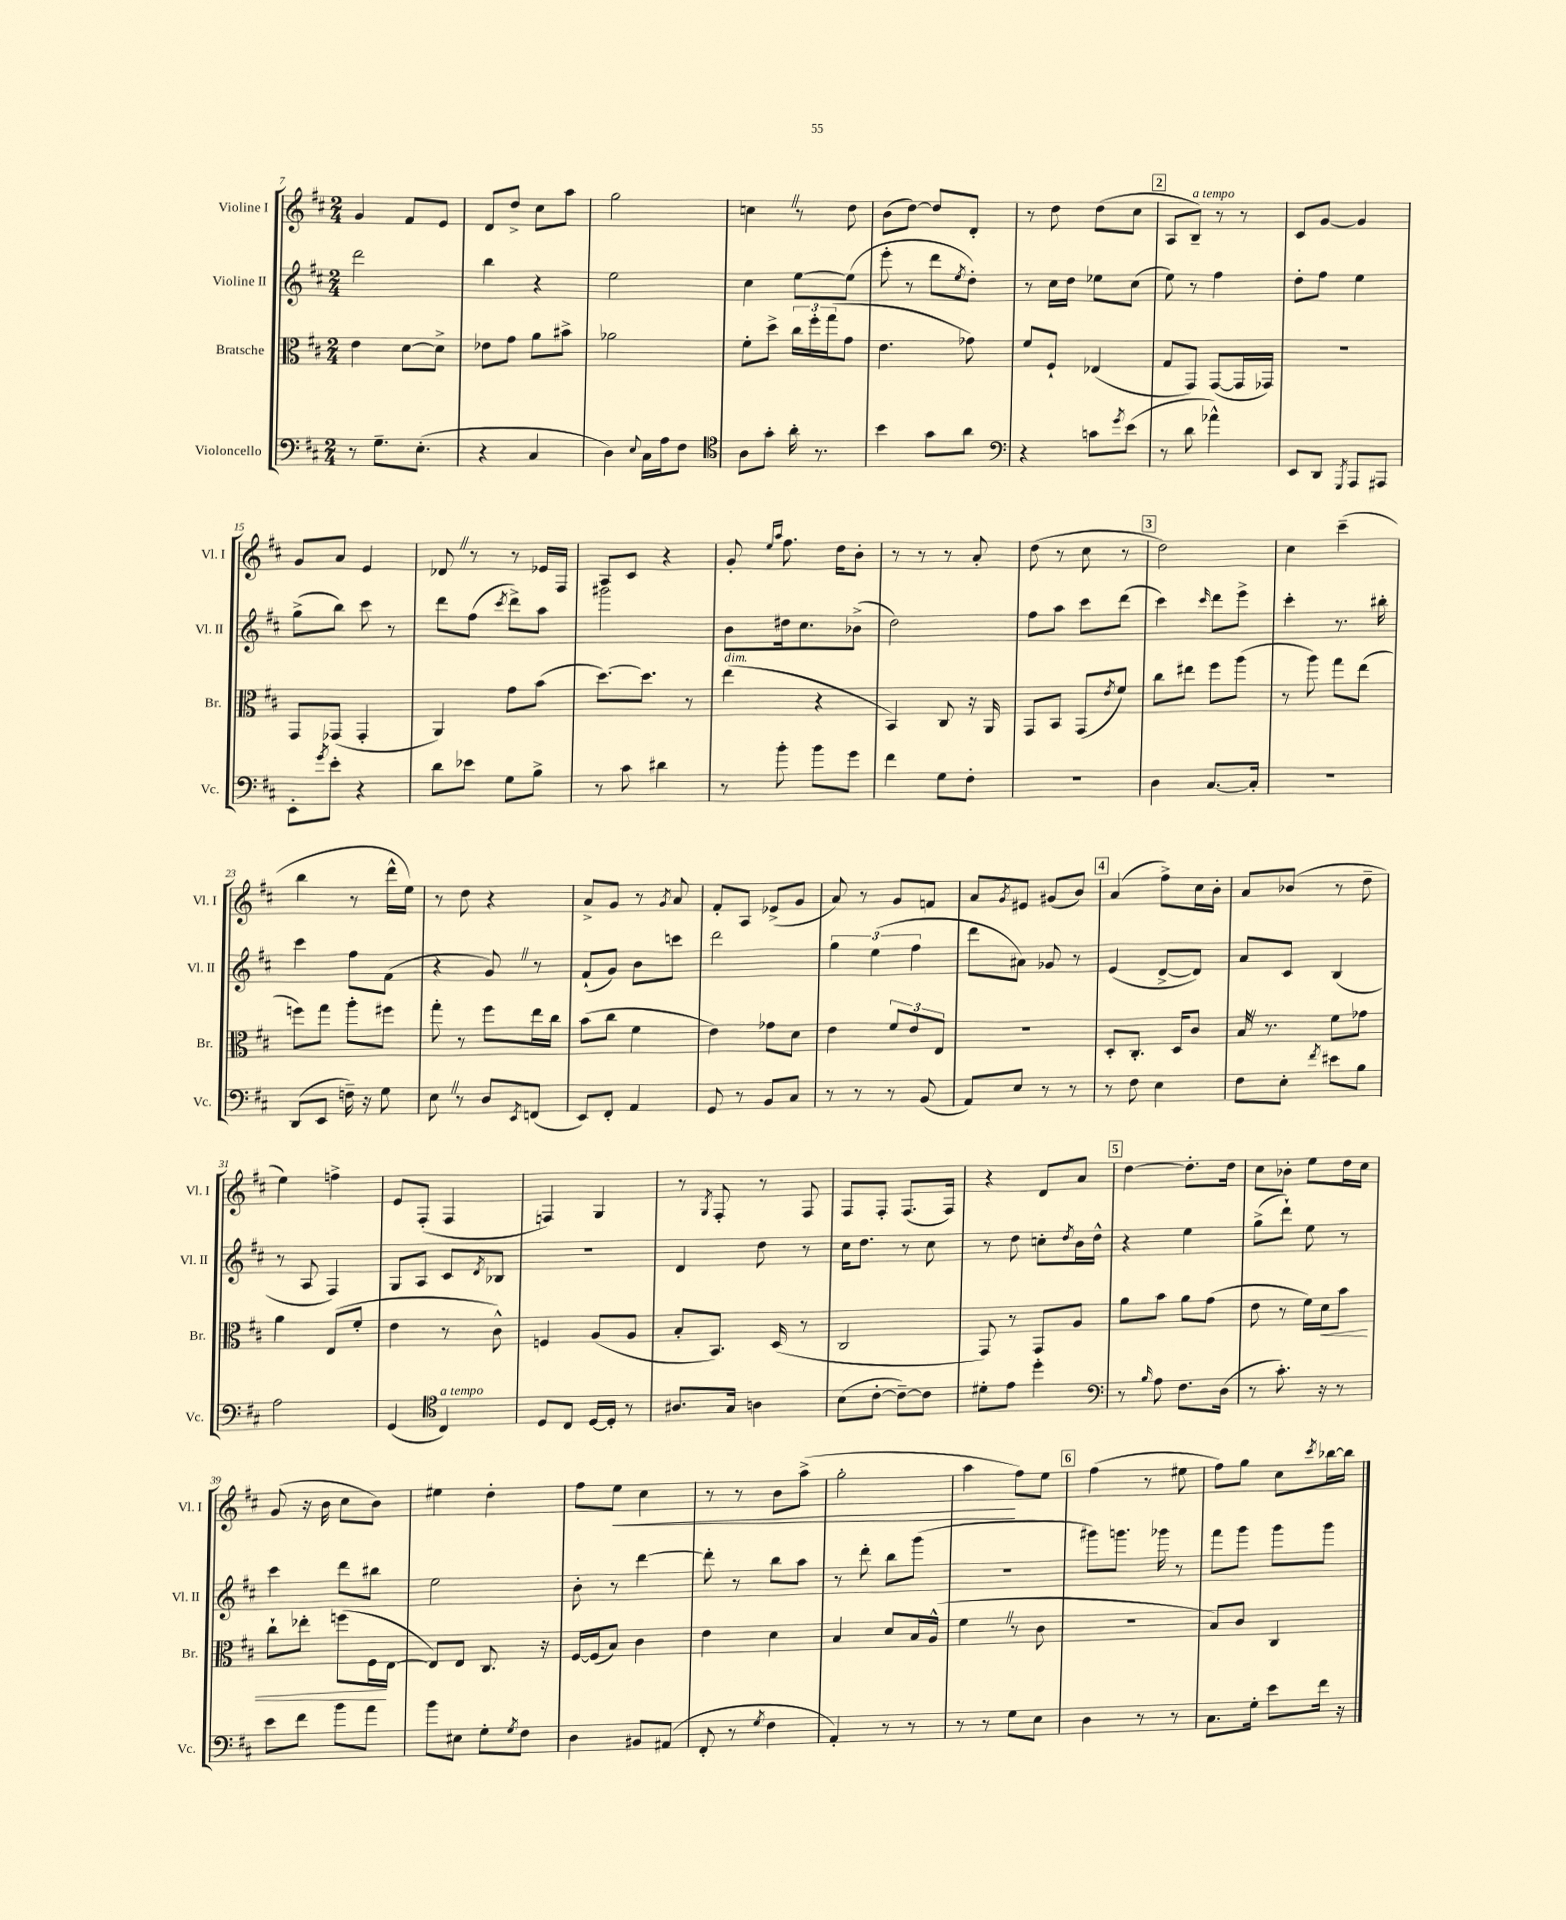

**kern	**kern	**kern	**kern
*staff4	*staff3	*staff2	*staff1
*clefF4	*clefC3	*clefG2	*clefG2
*k[f#c#]	*k[f#c#]	*k[f#c#]	*k[f#c#]
*M2/4	*M2/4	*M2/4	*M2/4
8r	4e	2ddd	4g
8.G~	.	.	.
.	[8d	.	8f#
(8.E'	.	.	.
.	8d^]	.	8e
=	=	=	=
4r	8e-	4bb	8d
.	8g	.	8dd^
4C#	8a	4r	8cc#
.	8b#^	.	8aa
=	=	=	=
4D)	2a-	2ee	2gg
8qqE	.	.	.
16C#	.	.	.
16A	.	.	.
8F#	.	.	.
=	=	=	=
*clefC4	*	*	*
8A	8f#'	4cc#	4cc
8g'	8dd^	.	.
16a'	24cc#	[8ee	8r
.	24ff#'	.	.
8.r	.	.	.
.	(24gg	.	.
.	8g	(8ee]	8dd
=	=	=	=
4b	4.e	8eee'	(8b
.	.	8r	[8dd)
8g	.	8ddd	8dd]
.	.	8qee	.
8a	8g-)	8dd')	8d'
=	=	=	=
*clefF4	*	*	*
4r	8f#	8r	8r
.	8F#`	16cc#	8dd
.	.	16dd	.
8c	(4E-	8ee-	(8dd
8qg	.	.	.
(8e	.	(8cc#	8cc#
=	=	=	=
8r	8G	8ee)	8A
8d	8GG)	8r	8B~)
4a-^^)	([8GG	4ff#	8r
.	16GG]	.	8r
.	16GG-)	.	.
=	=	=	=
8EE	2r	8dd'	8c#
8DD	.	8ff#	[8g
8qGGG	.	.	.
8AAA	.	4ee	4g]
8AAA#	.	.	.
=	=	=	=
8EE'	8GG	(8gg^	8g
8qg	.	.	.
8e'	(8GG-	8bb)	8a
4r	4GG-'	8ccc#	4e
.	.	8r	.
=	=	=	=
8d	4AA)	8ddd	8d-
8e-	.	(8ff#	8r
.	.	8qccc#	.
8G	8g	8ddd^)	8r
8B^	(8b	8aa	16e-
.	.	.	16F#
=	=	=	=
8r	[8.dd)	2ggg#	8A
8c#	.	.	8c#
.	8.dd]	.	.
4d#	.	.	4r
.	8r	.	.
=	=	=	=
8r	(4ee	8b	8g'
.	.	.	16qqee
.	.	.	16qqaa
8b'	.	16dd#	8.ff#
.	.	8.cc#	.
8b	4r	.	.
.	.	.	16dd
8g	.	(8b-^	8b'
=	=	=	=
4f#	4BB)	2dd)	8r
.	.	.	8r
8G	8C#	.	8r
8F#'	16r	.	8a'
.	16AA	.	.
=	=	=	=
2r	8GG	8ff#	(8dd
.	8BB	8aa	8r
.	(8GG	8ccc#	8cc#
.	8qe	.	.
.	8f#)	(8ddd	8r
=	=	=	=
4D	8cc#	4ccc#)	2dd)
.	8ee#	.	.
.	.	16qqccc#	.
[8.C#	8ff#	8ddd	.
.	(8aa	8eee^	.
16C#']	.	.	.
=	=	=	=
2r	8r	4ccc#'	4cc#
.	8aa)	.	.
.	8gg	8.r	(4ccc#~
.	(8ee	.	.
.	.	16bb#'	.
=	=	=	=
(8DD	8ff)	4ccc#	4bb
8EE	8gg	.	.
16F~)	8aa'	8ff#	8r
16r	.	.	.
8G	8ff#	(8f#	16ddd^^
.	.	.	16ee)
=	=	=	=
8E	8gg'	4r	8r
8r	8r	.	8dd
8D	8ff#	8g)	4r
8qEE	.	.	.
(8FF	16ee	8r	.
.	16cc#	.	.
=	=	=	=
8EE)	(8b	(8f#`	8a^
8FF#'	8cc#	8g)	8g
4AA	4f#	8b	8r
.	.	.	8qg
.	.	8ccc	8a
=	=	=	=
8GG	4e)	2ddd	8f#'
8r	.	.	8A
8BB	8g-	.	(8e-^
8C#	8d	.	8g
=	=	=	=
8r	4e	6gg	8a)
8r	.	.	8r
.	.	(6ee	.
8r	12f#	.	8g
.	12e	6ff#	.
(8BB	.	.	8f
.	12E	.	.
=	=	=	=
8AA)	2r	8ddd	8a
.	.	.	8qg
8E	.	8a#)	8e#
8r	.	8g-	(8g#
8r	.	8r	8b)
=	=	=	=
8r	8D'	(4e	(4a
8F#	8.C#'	.	.
4E	.	[8d^	8ff#^)
.	16D	.	.
.	8c#	8d])	16cc#
.	.	.	16b'
=	=	=	=
8F#	16B	8a	8a
.	8.r	.	.
8E'	.	8c#	(8b-
8qf#	.	.	.
8e#	8f#	(4B	8r
8B	8g-	.	8dd~
=	=	=	=
2A	4a	8r	4ee)
.	.	8A	.
.	(8E	4F#)	4ff^
.	8f#'	.	.
=	=	=	=
(4GG	4e	8G	8e
.	.	8A	(8F#'
*clefC4	*	*	*
4C#)	8r	8c#	4F#
.	.	8qd	.
.	8c#^^)	8B-	.
=	=	=	=
8D	4F	2r	4F)
8C#	.	.	.
[16D	(8A	.	4G
16D']	.	.	.
8r	8A	.	.
=	=	=	=
8.A#	8B'	4d	8r
.	.	.	8qG
.	8.BB)	.	8F#'
16G	.	.	.
4A	.	8dd	8r
.	(16D	.	.
.	8r	8r	8F#
=	=	=	=
(8B	2C#	16cc#	8F#
.	.	8.dd	.
[8c#'	.	.	8F#'
8c#~_)	.	8r	(8.F#
8c#]	.	8cc#	.
.	.	.	16F#)
=	=	=	=
8d#'	8GG)	8r	4r
8e	8r	8dd	.
4dd'	8GG	8cc'	8d
.	.	8qdd	.
.	8A	16b	8a
.	.	16dd^^	.
=	=	=	=
*clefF4	*	*	*
8r	8a	4r	[4dd
16qqB	.	.	.
8A	8b	.	.
8.F#	8a	4ee	8.dd']
.	(8g	.	.
(16D	.	.	16dd
=	=	=	=
8r	8e	(8gg^	8cc#
8.c#')	8r	8ddd`)	8b-'
.	16f#)	8ee	8ee
16r	16d	.	.
8r	8b	8r	16dd
.	.	.	16cc#
=	=	=	=
8e	8cc#`	4ccc#	(8g
8f#	8ee-'	.	16r
.	.	.	16b
8b	(8ff	8ddd	8cc#
8a	16F#	8bb#	8b)
.	[16E	.	.
=	=	=	=
8b	8E])	2ee	4ee#
8E#	8E	.	.
8G'	8.C#	.	4dd'
8qG	.	.	.
8F#	.	.	.
.	16r	.	.
=	=	=	=
4D	[16F#	8b'	8ff#
.	(16F#]	.	.
.	8B)	8r	8ee
8BB#	4c#	[4ddd	4cc#
(8AA#	.	.	.
=	=	=	=
8FF#'	4e	8ddd']	8r
8r	.	8r	8r
8qG	.	.	.
4F#	4d	8bb	8b
.	.	8aa	(8aa^
=	=	=	=
4AA')	4B	8r	2gg'
.	.	8ddd'	.
8r	8d	8bb	.
8r	16B	(8ggg	.
.	(16A^^	.	.
=	=	=	=
8r	4f#	2r	4aa
8r	.	.	.
8G	8r	.	8ff#)
8E	8c#	.	8ee
=	=	=	=
4D	2r	8ggg#)	(4ff#
.	.	8.ggg	.
8r	.	.	8r
.	.	16ggg-	.
8r	.	8r	8ee#
=	=	=	=
8.C#	8B)	8fff#	8ff#)
.	8c#	8ggg	8gg
16G'	.	.	.
8e	4C#	8ggg	8cc#
.	.	.	8qccc#
16f#	.	8ggg	[16bb-
16r	.	.	16bb-]
==	==	==	==
*-	*-	*-	*-
